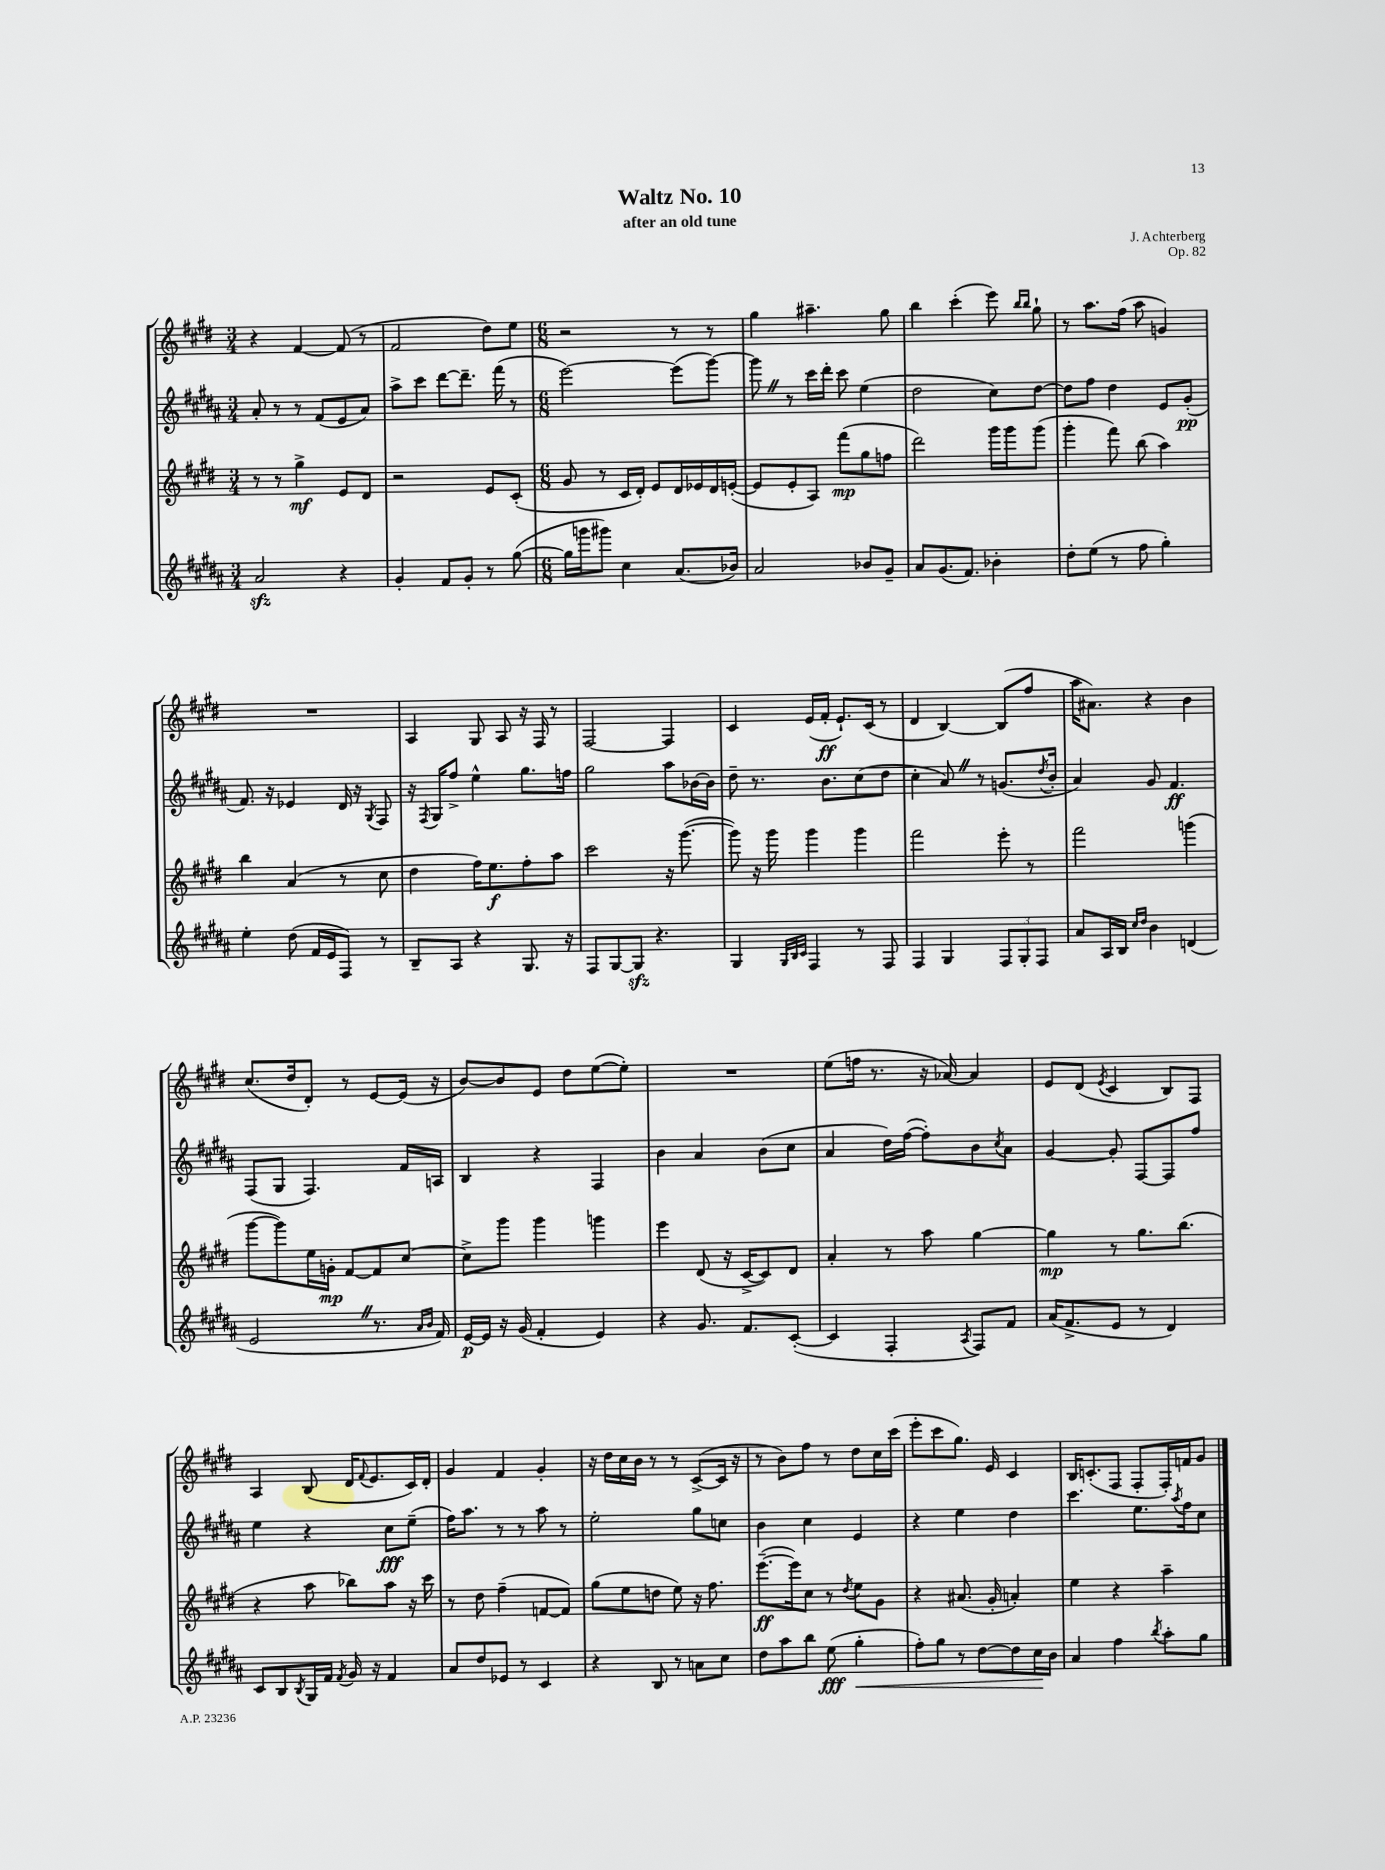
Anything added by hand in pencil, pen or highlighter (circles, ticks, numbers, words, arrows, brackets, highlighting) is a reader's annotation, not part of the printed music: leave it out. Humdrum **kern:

**kern	**kern	**kern	**kern
*staff4	*staff3	*staff2	*staff1
*clefG2	*clefG2	*clefG2	*clefG2
*k[f#c#g#d#a#]	*k[f#c#g#d#]	*k[f#c#g#d#a#]	*k[f#c#g#d#]
*M3/4	*M3/4	*M3/4	*M3/4
2a#/	8r	8a#'/	4r
.	8r	8r	.
.	4gg#^\	8r	[4f#/
.	.	(8f#/L	.
4r	8e/L	8e/	(8f#/]
.	8d#/J	8a#/J)	8r
=	=	=	=
4g#'/	2r	8aa#^\L	2f#/
.	.	8ccc#\J	.
8f#/L	.	[8ddd#\L	.
8g#'/J	.	8.ddd#~\]J	.
8r	8e/L	.	8dd#\L)
.	.	(16fff#\	.
([8gg#\	(8c#'/J	8r	8ee\J
=	=	=	=
*M6/8	*M6/8	*M6/8	*M6/8
16gg#\]LL	8g#/	[2eee\)	2r
16ggg\J	.	.	.
8ggg#\J)	8r	.	.
4cc#\	16c#/LL	.	.
.	16d#'/JJ)	.	.
.	8e/L	.	.
(8.a#/L	16d#/L	(8eee\]L	8r
.	16e-/	.	.
.	16d#/	[8ggg#\J)	8r
16b-/Jk)	([16e'/JJ	.	.
=	=	=	=
2a#/	8e/]L	8ggg#\]	4gg#\
.	8e'/	8r	.
.	8A/J)	16ccc#\LL	4.aa#~\
.	.	16ddd#'\JJ	.
.	(8fff#\L	8ccc#\	.
8b-/L	8gg#\	(4ee\	.
8g#~/J	8ff\J	.	8gg#\
=	=	=	=
8a#/L	2ddd#\)	2dd#\	4bb\
(8.g#/	.	.	.
.	.	.	(4ccc#'\
8.f#/J)	.	.	.
4b-'\	16ggg#\LL	8cc#\L)	8eee\)
.	16ggg#\J	.	.
.	.	.	16qqbb/LL
.	.	.	16qqbb/JJ
.	(8ggg#\J	[8dd#\J	8gg#`\
=	=	=	=
8dd#'\L	4ggg#'\	8dd#\]L	8r
(8ee\J	.	8ff#\J	8.aa\L
8r	8fff#\)	4dd#\	.
.	.	.	(16ff#\Jk
8ff#\	(8bb\	.	8aa\
4gg#'\)	4aa\)	8e/L	4g/)
.	.	(8g#'/J	.
=	=	=	=
4ee'\	4bb\	8.f#/)	2.r
.	.	16r	.
(8dd#\	(4a/	4e-/	.
16f#/LL	.	.	.
16e/J	.	.	.
8F#/J)	8r	16d#/	.
.	.	16r	.
.	.	8qG#/	.
8r	8cc#\	8F#/	.
=	=	=	=
8B~/L	4dd#\	16r	4A/
.	.	8qF#/	.
.	.	16G#/LK	.
8A#/J	.	8ff#^/J	.
4r	16ff#\LK)	4ee^^\	8G#/
.	8.ee\	.	.
.	.	.	8A/
8.G#/	8ff#'\	8.gg#\L	16r
.	.	.	16F#/
.	8aa\J	.	8r
16r	.	16ff\Jk	.
=	=	=	=
8F#/L	2ccc#\	2gg#\	[2F#/
[8G#/	.	.	.
8G#/]J	.	.	.
4.r	.	.	.
.	16r	8aa#\L	4F#/]
.	([8.ggg#\	.	.
.	.	[16b-\L	.
.	.	16b-\]JJ	.
=	=	=	=
4G#/	8ggg#\])	8dd#~\	4c#/
.	16r	8.r	.
.	16ggg#\	.	.
32qqG#/LLL	.	.	.
32qqB/	.	.	.
32qqc#/JJJ	.	.	.
4F#/	4ggg#\	.	(16e/LL
.	.	8.b\L	16f#'/JJ
.	.	.	8.e`/L)
8r	4ggg#\	(8cc#\	.
.	.	.	(16c#/Jk
8F#/	.	8dd#\J	8r
=	=	=	=
4F#/	2fff#\	4cc#'\	4d#/
4G#/	.	8a#/)	[4B/)
.	.	8r	.
12F#/L	8eee'\	(8.g/L	(8B/]L
12G#'/	.	.	.
.	8r	.	8ff#/J
12F#/J	.	.	.
.	.	8qdd#/	.
.	.	16b'/Jk	.
=	=	=	=
8a#/L	2fff#\	4a#/)	16aa\LK
.	.	.	8.a#\J)
16A#/L	.	.	.
16B/JJ	.	.	.
16qqcc#/LL	.	.	.
16qqdd#/JJ	.	.	.
4b\	.	8g#/	4r
.	.	4.f#/	.
(4d/	(4ggg\	.	4b\
=	=	=	=
2e/	[8ggg#\L	(8F#/L	(8.cc#/L
.	8ggg#\])	8G#/J	.
.	.	.	16dd#/k
.	16ee\L	4.F#/)	8d#'/J)
.	16g'\JJ	.	.
.	[8f#/L	.	8r
8.r	8f#/]	.	[8e/L
.	[8cc#/J	16f#/LL	(16e/]Jk
16qqa#/LL	.	.	.
16qqb/JJ	.	.	.
16f#/)	.	16A/JJ	16r
=	=	=	=
[16e/LL	8cc#^\]L	4B/	[8b/L)
16e/]JJ	.	.	.
16r	8ggg#\J	.	8b/]
(16g#/	.	.	.
4f#'/	4ggg#\	4r	8e/J
.	.	.	8dd#\L
4e/)	4ggg\	4F#/	([8ee\
.	.	.	8ee'\]J)
=	=	=	=
4r	4eee\	4b\	2.r
8.g#/	(8d#/	4a#/	.
.	16r	.	.
8.f#/L	[16c#^/LK	.	.
.	8c#/])	(8b\L	.
([8c#'/J	8d#/J	8cc#\J	.
=	=	=	=
4c#/]	4a'/	4a#/	(8ee\L
.	.	.	16ff\Jk
.	.	.	8.r
4F#'/	8r	16dd#\LL)	.
.	.	([16ff#\JJ	.
.	8aa\	8ff#'\]L)	16r
.	.	.	[16a-/)
8qA#/	.	.	.
8F#/L)	[4gg#\	8b\	4a-/]
.	.	8qcc#/	.
8f#/J	.	8a#\J	.
=	=	=	=
(16a#/LK	4gg#\]	[4g#/	8e/L
8.f#^/	.	.	.
.	.	.	(8d#/J
.	.	.	8qe/
8e/J	8r	8g#'/]	4c#/
8r	8.gg#\L	[8F#/L	.
4d#/)	.	8F#/]	8B/L)
.	(8.bb\J	.	.
.	.	8ff#/J	8F#/J
=	=	=	=
8c#/L	4r	4ee\	4A/
8B/	.	.	.
8qB/	.	.	.
16G#/L	8aa\	4r	(8B/
16f#/JJ	.	.	.
8qf#/	.	.	.
16g#/	8bb-\L)	.	16d#/LK
.	.	.	8qqf#/
16r	.	.	8.e/
4f#/	8aa\J	8cc#\L	.
.	16r	(8ee~\J	16c#/L)
.	16ccc#\	.	16d#'/JJ
=	=	=	=
8a#/L	8r	16ff#\LK)	4g#/
.	.	8.aa#\J	.
8dd#/	8dd#\	.	.
8e-/J	(4ff#~\	8r	4f#/
8r	.	8r	.
4c#/	[8f/L	8aa#\	4g#'/
.	8f/]J)	8r	.
=	=	=	=
4r	(8gg#\L	2ee'\	16r
.	.	.	16dd#\LL
.	8ee\	.	16cc#\
.	.	.	16b\JJ
8B/	8dd\J	.	8r
8r	8ee\)	.	8r
8a\L	16r	8gg#\L	([8c#^/L
.	8.ff#\	.	.
8cc#\J	.	8cc\J	16c#/]Jk
.	.	.	16r
=	=	=	=
8dd#\L	([8.eee~\L	4b\	8r
8aa#\	.	.	8b\L)
.	16eee\]k)	.	.
8bb\J	8cc#\J	4cc#\	8ff#\J
(8ee\	8r	.	8r
.	8qdd#/	.	.
4gg#'\	8ee\L	4e/	8dd#\L
.	8g#\J	.	16cc#\L
.	.	.	(16ccc#\JJ
=	=	=	=
8ff#'\L)	4r	4r	8eee'\L
8gg#\J	.	.	8ccc#\
8r	(8.a#/	4ee\	8.gg#\J)
[8dd#\L	.	.	.
.	16g#'/	.	16e/
8dd#\]	4a'/)	4dd#\	4c#/
16cc#\L	.	.	.
16b\JJ	.	.	.
=	=	=	=
4a#/	4ee\	4.ccc#\	16B/LK
.	.	.	(8.c'/
4ff#\	4r	.	8F#/J
.	.	8.ee\L	8F#'/L
8qbb/	.	.	.
8aa#'\L	4aa~\	.	16F#'/L)
.	.	8qaa#/	.
.	.	16ff#\k	16f/J
8gg#\J	.	8cc#\J	8g#/J
==	==	==	==
*-	*-	*-	*-
